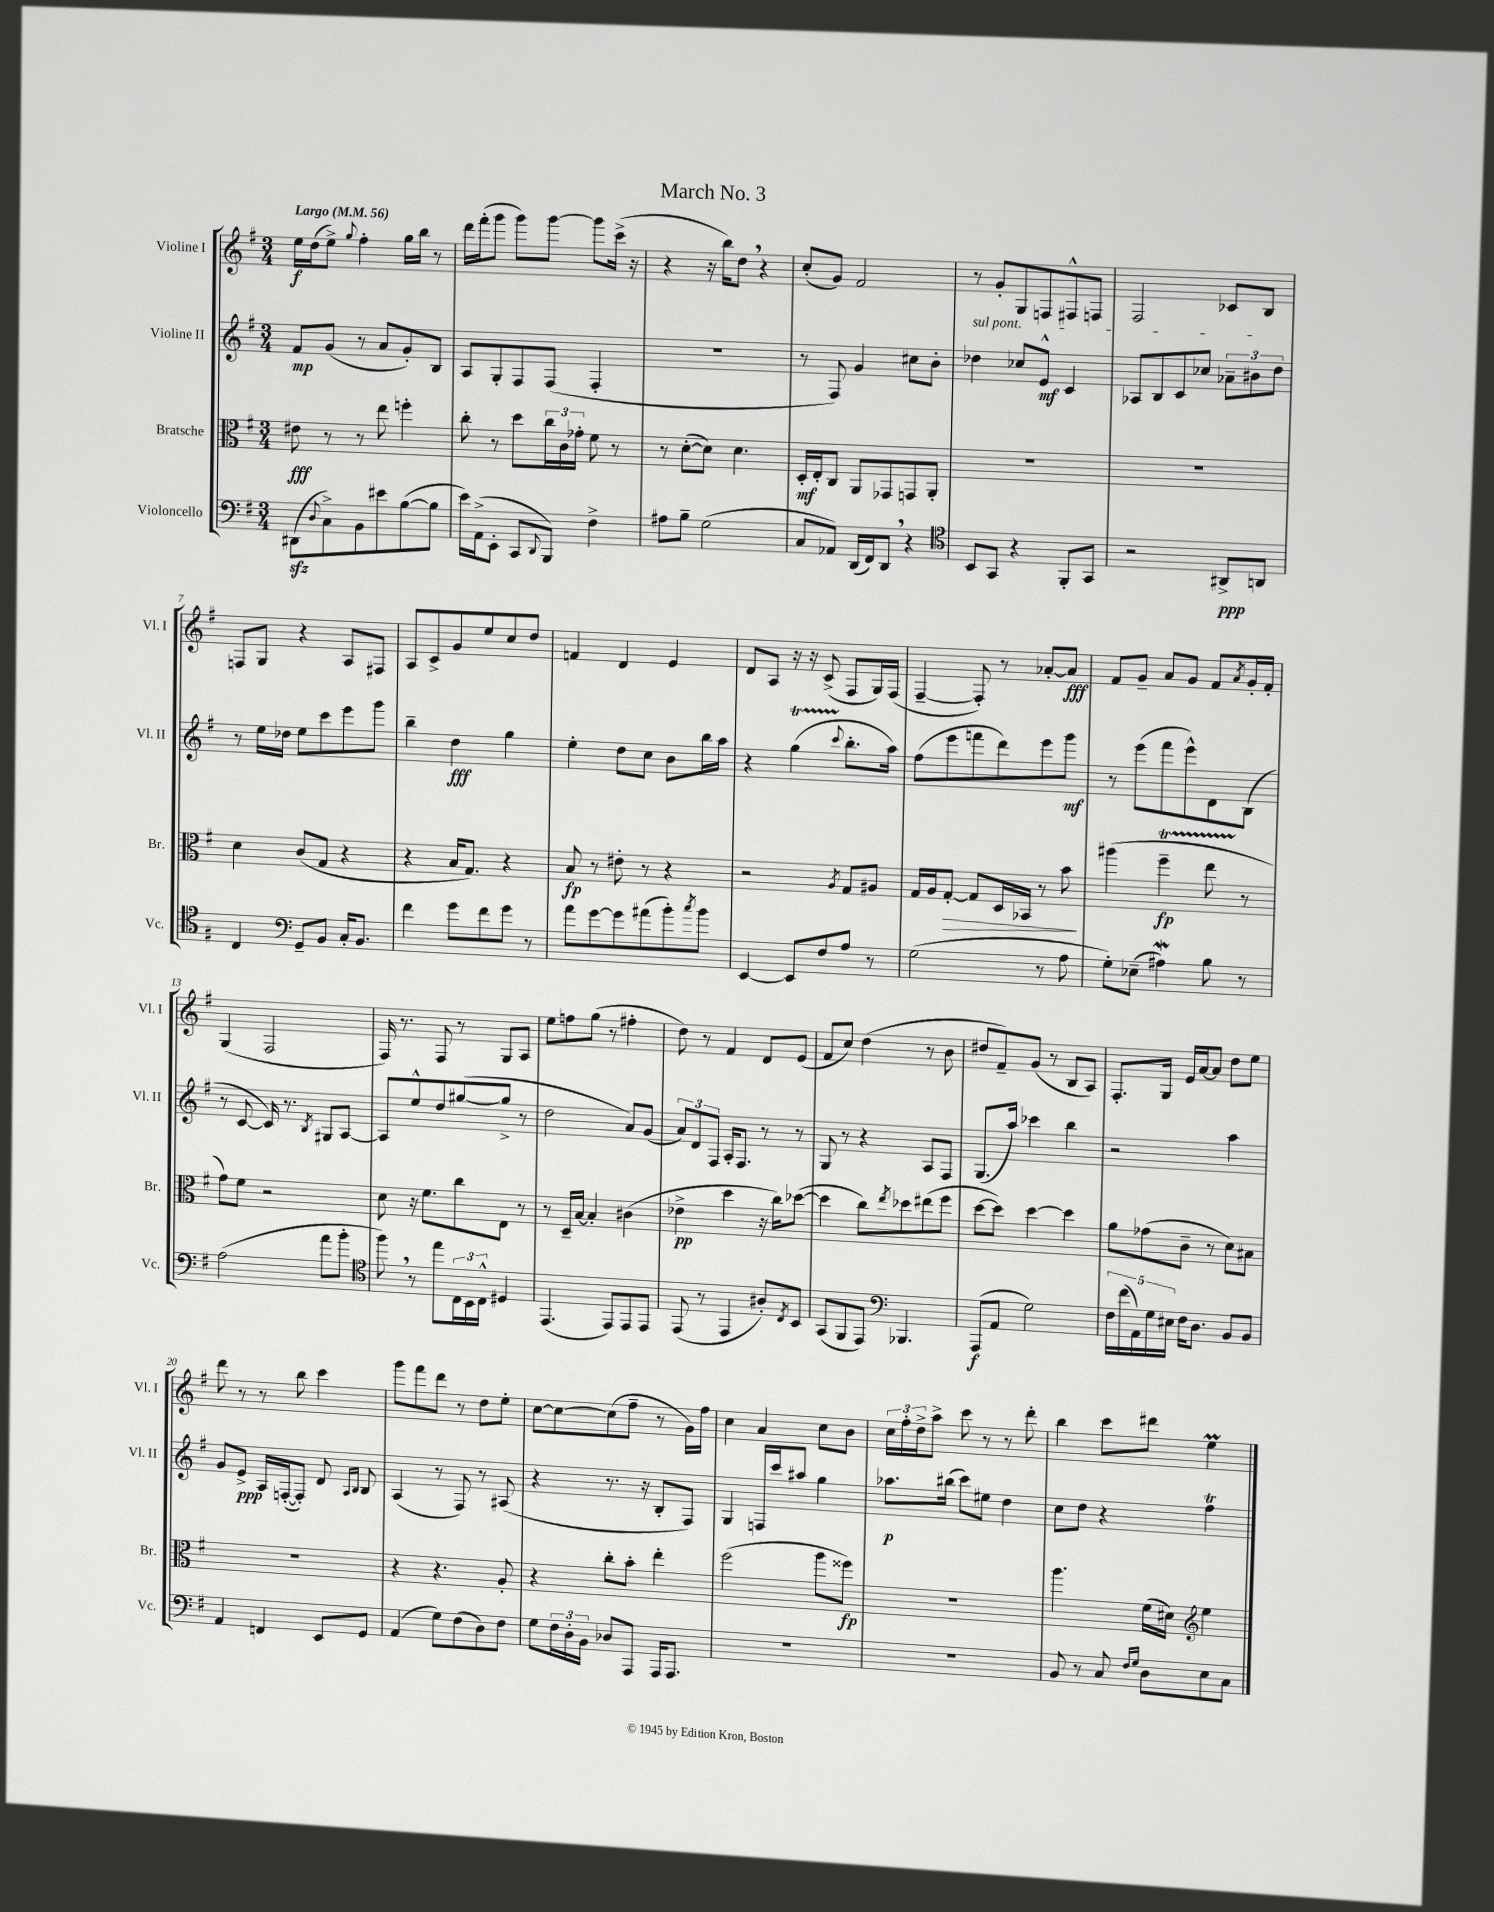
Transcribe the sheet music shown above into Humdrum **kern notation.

**kern	**kern	**kern	**kern
*staff4	*staff3	*staff2	*staff1
*clefF4	*clefC3	*clefG2	*clefG2
*k[f#]	*k[f#]	*k[f#]	*k[f#]
*M3/4	*M3/4	*M3/4	*M3/4
*MM56	*MM56	*MM56	*MM56
(8DD#\L	8e#\	8f#/L	16ee\LL
.	.	.	(16dd\J
8qqD/	.	.	.
8C^\)	8r	(8g/J	8ee^\J)
.	.	.	8qqgg/
8BB\	8r	8r	4ff#'\
8e#\	8ee\	8a/L	.
([8B\	4ff'\	8g'/)	16gg\LL
.	.	.	16bb\JJ
8B\]J	.	8B/J	8r
=	=	=	=
16e\LL)	8cc'\	8A/L	16ddd\LL
(16AA^\J	.	.	(16fff#'\J
8EE'\J	8r	8G'/	8ggg\J
8CC/L	8dd\L	8F#/	8ggg\L)
8qqDD/	.	.	.
8BBB/J)	24cc\L	(8F#/J	[8ggg\J
.	24c\	.	.
.	24g-'\JJ	.	.
4F#^\	8f#\	4F#'/	8ggg\]L
.	8r	.	(16ccc^\Jk
.	.	.	16r
=	=	=	=
8A#\L	8r	2.r	4r
8B~\J	([8d'\L	.	.
(2G\	8d\]J)	.	16r
.	.	.	16bb\LK)
.	4.d\	.	8dd\J
.	.	.	4r
=	=	=	=
8C/L	16D'/LL	8r	(8cc'/L
.	16E'/J	.	.
8AA-/J)	8C/J	8F#/)	8g/J)
(16DD/LL	8AA/L	4g/	2f#/
16FF#/J)	.	.	.
8DD/J	8GG-/	.	.
4r	8GG/	8cc#\L	.
.	8AA'/J	8b'\J	.
=	=	=	=
*clefC4	*	*	*
8BB/L	2.r	4dd-\	8r
8GG/J	.	.	8g'/L
4r	.	8cc-/L	8G/
.	.	8e^^/J	8F/
8FF#'/L	.	4c/	8F#^^/
8GG/J	.	.	8F/J
=	=	=	=
2r	2.r	8A-/L	2F#/
.	.	8B/	.
.	.	8c/	.
.	.	8cc-/J	.
8AA#^/L	.	12a-~\L	8c-/L
.	.	12b#\	.
8AA/J	.	.	8B/J
.	.	12dd\J	.
=	=	=	=
4C/	4d\	8r	8F/L
.	.	16ee\LL	8G/J
.	.	16dd-\JJ	.
*clefF4	*	*	*
8GG~/L	(8c/L	8ee\L	4r
8BB/J	8G/J	8ccc\	.
16C'/LK	4r	8eee\	8A/L
8.BB/J	.	.	.
.	.	8ggg\J	8F#/J
=	=	=	=
4f#\	4r	4bb~\	8A/L
.	.	.	8c^/
8g\L	16B/LK	4dd\	8g/
.	8.G/J)	.	.
8f#\	.	.	8ee/
8g\J	4r	4gg\	8cc/
8r	.	.	8dd/J
=	=	=	=
8a\L	8B/	4ee'\	4f/
[8g\	8r	.	.
8g\]	8e#'\	8dd\L	4d/
(8a#\	8r	8cc\J	.
8b'\)	4r	8b\L	4e/
8qcc/	.	.	.
8b\J	.	16bb\L	.
.	.	16aa\JJ	.
=	=	=	=
[4EE/	2r	4r	8d/L
.	.	.	8A/J
8EE/]L	.	(4gg\	16r
.	.	.	16r
8F#/	.	.	(8c^/
.	8qA/	8qqccc/	.
8A/J	8G/L	8.bb'\L	8F#/L
8r	8A#/J	.	16G/L)
.	.	16aa\Jk)	(16F#/JJ
=	=	=	=
(2G\	16G/LL	(8ff#\L	[4F#~/
.	16A/J	.	.
.	[8G'/J	8eee\	.
.	8G/]L	8fff\	8F#'/])
.	16D/L	8ddd\)	8r
.	16BB-/JJ	.	.
8r	8r	8eee\	[8a-'/L
8A\	8b\	8ggg\J	8a-/]J
=	=	=	=
8G'\L)	(4aa#\	8r	8f#/L
(8E-~\J	.	(8eee\L	8g~/J
4A#\)	4ff#~\	8fff#\	8a/L
.	.	8eee^^\)	8g/J
8B\	8ee\	8d\	8f#/L
.	.	.	8qa/
8r	8r	(8B\J	16g'/L
.	.	.	16f#'/JJ
=	=	=	=
(2A\	8g\L)	8r	(4G/
.	8f#\J	[8c/	.
.	2r	16c/])	2F#/
.	.	8.r	.
.	.	8qB/	.
8a\L	.	8G#/L	.
8b'\J	.	[8A/J	.
=	=	=	=
*clefC4	*	*	*
8ff#\)	8d\	8A/]L	16F#/)
.	.	.	8.r
8r	16r	8ee^^/	.
.	8.f#\L	.	.
8ee\L	.	8dd/	8F#/
24C\L	8cc\	([8gg#/	8r
24BB\	.	.	.
24C^^\JJ	.	.	.
4D#/	8E\J	8gg#^/]J	8G/L
.	8r	8r	8A/J
=	=	=	=
(4.EE/	8r	2dd\	8ee\L
.	16D~/LL	.	8ff\
.	[16B/JJ	.	.
.	4B'/]	.	(8gg\J
8EE/L)	.	.	8r
8EE/	(4c#\	8a/L)	4ff#'\
8EE/J	.	(8g/J	.
=	=	=	=
(8EE/	4e-^\	12a/L)	8dd\)
.	.	12d/	.
8r	.	.	8r
.	.	12F#/J	.
4EE/	4dd\	16A'/LK	4f#/
.	.	8.F#/J	.
8A#'/L)	16r	8r	8d/L
.	16cc\LK)	.	.
8qC/	.	.	.
8BB/J	([8dd-\J	8r	(8e/J
=	=	=	=
(8GG/L	4dd-\]	8G/	8f#/L
8FF#/	.	8r	8cc/J)
8EE/J)	8cc\L)	4r	(4dd\
*clefF4	*	*	*
.	8qee/	.	.
4.BBB-/	8dd-\	.	.
.	(8ee#\	8A/L	8r
.	8ff#\J	8F#/J	8b\
=	=	=	=
(8AAA/L	[8dd\L	(8.G/L	8dd#/L
8AA/J	8dd\]J)	.	8f#~/)
.	.	16aa/Jk)	.
2G\)	[4dd\	4ccc-\	(8g/J
.	.	.	8r
.	4dd\]	4bb\	8B/L
.	.	.	8A/J)
=	=	=	=
20F#\LL	8a\L	2r	8.F#'/L
(20f#\	.	.	.
20AA\)	.	.	.
.	(8g-\	.	.
20G\	.	.	.
.	.	.	16G/Jk
20E#\JJ	.	.	.
16F#\LK	8c~\J	.	16e/LL
8.D\J	.	.	[16a/J
.	8r	.	8a/]J
8BB/L	8d\L)	4aa\	8dd\L
8BB/J	8B#\J	.	8ee\J
=	=	=	=
4AA/	2.r	8g/L	8ddd\
.	.	8e^/J	8r
4FF/	.	16A/LL	8r
.	.	([16F'/J	.
.	.	8F'/]J)	8bb\
8EE/L	.	8d/	4ccc\
.	.	16qqA/LL	.
.	.	16qqB/JJ	.
8GG/J	.	8B/	.
=	=	=	=
(4AA/	4r	(4A/	8ggg\L
.	.	.	8fff#\
8G\L)	4.r	8r	8ddd\J
(8F#\	.	8F#/)	8r
8D\)	.	8r	8dd\L
8F#\J	8A'/	(8A#/	8ee'\J
=	=	=	=
8G\L	4r	4r	[8cc\L
24F#\L	.	.	8cc\_
24D'\	.	.	.
24BB\JJ	.	.	.
8D-/L	8cc'\L	8.r	(8cc\]
8AAA/J	8b'\J	.	8ff#~\J
.	.	16r	.
16AAA/LK	4ee'\	8B'/L	8r
8.AAA/J	.	.	.
.	.	8F#/J)	16g\LL)
.	.	.	16ff#\JJ
=	=	=	=
2.r	(2ff#\	4G/	4cc\
.	.	16F/LL	4a/
.	.	16ccc/J	.
.	.	8aa#/J	.
.	8aa\L	4gg\	8cc\L
.	8ff##\J)	.	8b\J
=	=	=	=
2.r	2.r	8.aa-\L	24cc\LL
.	.	.	24ff#'\
.	.	.	24dd^\J
.	.	.	8aa^\J
.	.	(16bb#\Jk	.
.	.	8ccc\L)	8ccc\
.	.	8ee#\J	8r
.	.	4dd\	8r
.	.	.	8ddd'\
=	=	=	=
8BB/	4.aa\	8cc\L	4bb\
8r	.	8dd\J	.
8C/	.	4r	8ccc\L
16qqF#/LL	.	.	.
16qqG/JJ	.	.	.
8D\L	(16f#\LL	.	8ddd#\J
.	16d#\JJ)	.	.
*	*clefG2	*	*
8E\	4ee\	4ff#\	4ee\
8C\J	.	.	.
==	==	==	==
*-	*-	*-	*-
